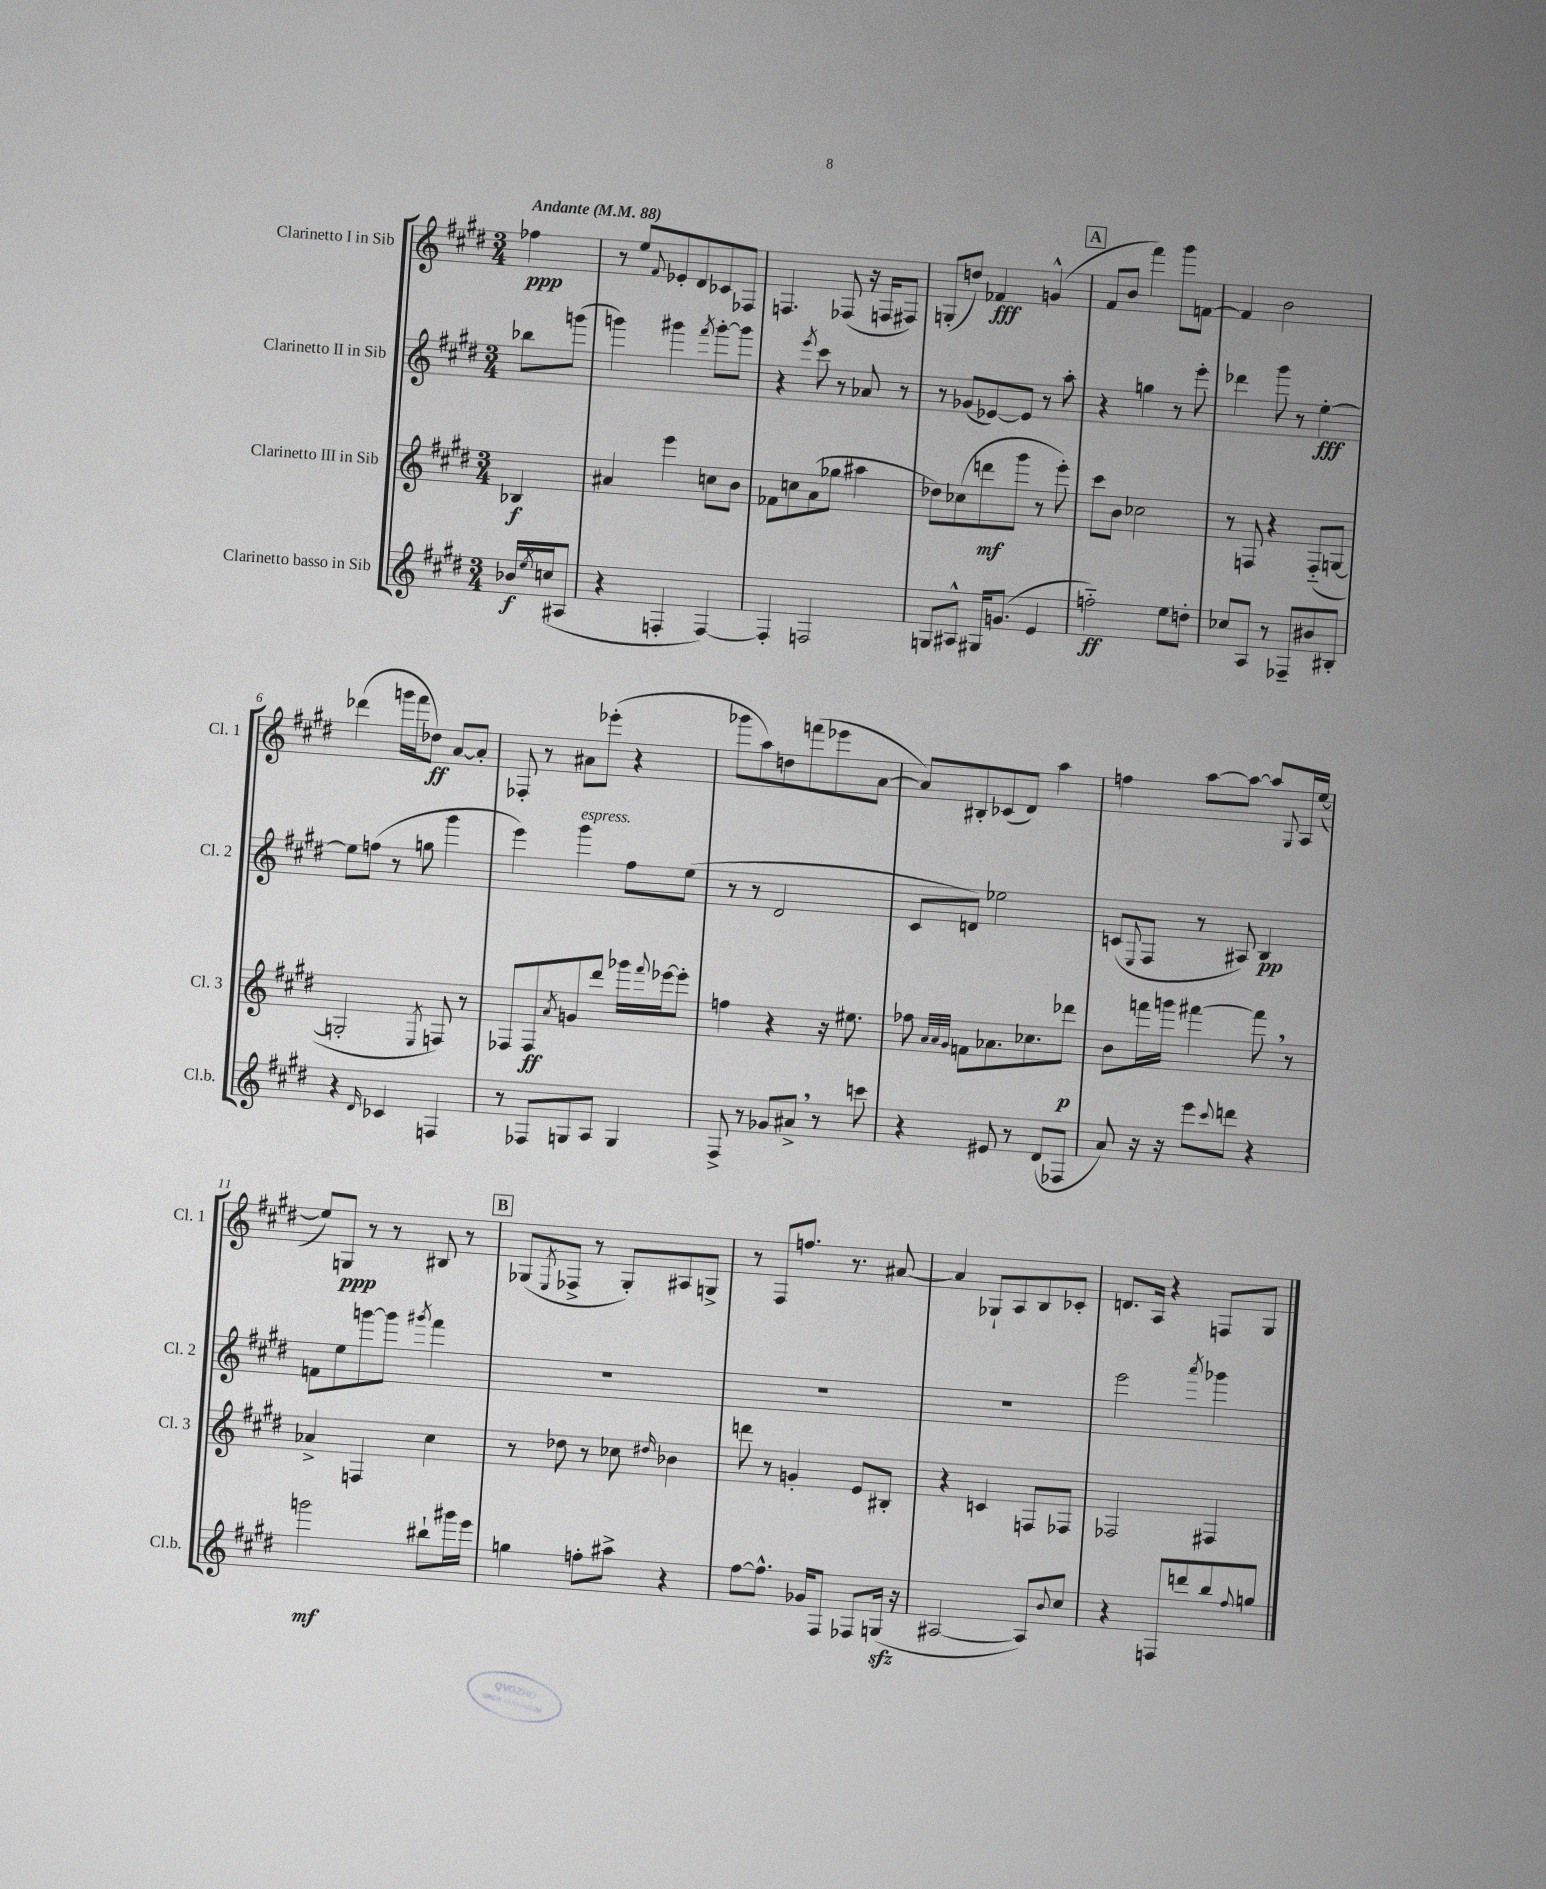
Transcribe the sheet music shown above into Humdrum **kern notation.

**kern	**dynam	**kern	**dynam	**kern	**dynam	**kern	**dynam
*part4	*part4	*part3	*part3	*part2	*part2	*part1	*part1
*staff4	*staff4	*staff3	*staff3	*staff2	*staff2	*staff1	*staff1
*I"Clarinetto basso in Sib	*	*I"Clarinetto III in Sib	*	*I"Clarinetto II in Sib	*	*I"Clarinetto I in Sib	*
*I'Cl.b.	*	*I'Cl. 3	*	*I'Cl. 2	*	*I'Cl. 1	*
*clefG2	*	*clefG2	*	*clefG2	*	*clefG2	*
*k[f#c#g#d#]	*	*k[f#c#g#d#]	*	*k[f#c#g#d#]	*	*k[f#c#g#d#]	*
*M3/4	*	*M3/4	*	*M3/4	*	*M3/4	*
*MM88	*	*MM88	*	*MM88	*	*MM88	*
=	=	=	=	=	=	=	=
!	!	!	!	!	!	!LO:TX:a:B:t=Andante	!
16b-X/LL	f	4B-X/	f	8bb-X\L	.	4ff-X\	ppp
8qee/	.	.	.	.	.	.	.
(16ccn/J	.	.	.	.	.	.	.
8A#X/J	.	.	.	(8gggn\J	.	.	.
=1	=1	=1	=1	=1	=1	=1	=1
4r	.	4a#X/	.	4gggn\)	.	8r	.
.	.	.	.	.	.	8ee/L	.
.	.	.	.	.	.	8qqf#/	.
4Fn'/	.	4eee\	.	4ggg#X\	.	8e-X'/	.
.	.	.	.	.	.	8d#/	.
.	.	.	.	8qfff#/	.	.	.
[4F/)	.	8ccn\L	.	[8ggg#'\L	.	8c-X/	.
.	.	8b\J	.	8ggg#\J]	.	8F-X/J	.
=2	=2	=2	=2	=2	=2	=2	=2
4F'/]	.	8f-X\L	.	4r	.	4.Fn/	.
.	.	8ccn\	.	.	.	.	.
.	.	.	.	8qeee/	.	.	.
2Fn/	.	(8a\	.	8ccc#\	.	.	.
.	.	8gg-X\J	.	8r	.	(8F-X/	.
.	.	4aa#X\	.	8a-X/	.	16r	.
.	.	.	.	.	.	16Fn/KL	.
.	.	.	.	8r	.	8F#X/J)	.
=3	=3	=3	=3	=3	=3	=3	=3
8Gn/L	.	8dd-X\L)	.	8r	.	(8Gn'/L	.
8A#X^^/J	.	(8cc-X\	.	(8g-X/L	.	8ddn/J)	.
16G#X/KL	.	8dddn\	mf	[8e-X/)	.	4f-X/	fff
(8.gn/J	.	.	.	.	.	.	.
.	.	8ggg#\J	.	8e-/J]	.	.	.
4e/	.	8r	.	8r	.	(4gn^^/	.
.	.	8eee'\)	.	8aa'\	.	.	.
!!LO:REH:place=s1:t=A
=4	=4	=4	=4	=4	=4	=4	=4
2ffn\)	ff	8ccc#\L	.	4r	.	8f#/L	.
.	.	8b\J	.	.	.	8b/J	.
.	.	2cc-X\	.	4ggn\	.	4fff#\)	.
8ee\L	.	.	.	8r	.	8ggg#\L	.
8ddn'\J	.	.	.	8eee'\	.	[8fn\J	.
=5	=5	=5	=5	=5	=5	=5	=5
8cc-X/L	.	8r	.	4ddd-X\	.	4f/]	.
8A/J	.	8Fn/	.	.	.	.	.
8r	.	4r	.	8ggg#\	.	2b\	.
8F-X~/L	.	.	.	8r	.	.	.
8b#X/	.	(8F/L	.	[4ee'\	fff	.	.
8B#X'/J	.	[8Gn/J	.	.	.	.	.
!!LO:LB:g=z
=6	=6	=6	=6	=6	=6	=6	=6
4r	.	2Gn'/]	.	8ee\L]	.	(4ddd-X\	.
.	.	.	.	(8ffn\J	.	.	.
16qqd#/	.	.	.	.	.	.	.
4c-X/	.	.	.	8r	.	16gggn\LL	.
.	.	.	.	.	.	16fff#\J	.
.	.	.	.	8ggn\	.	8dd-X\J)	ff
.	.	8qE/	.	.	.	.	.
4Fn/	.	8Fn/)	.	4ggg#\	.	[8a/L	.
.	.	8r	.	.	.	8a'/J]	.
=7	=7	=7	=7	=7	=7	=7	=7
8r	.	8F-X/L	.	4eee\)	.	8F-X'/	.
8F-X/L	.	8F-/	ff	.	.	8r	.
.	.	8qa/	.	.	.	.	.
!	!	!	!	!LO:TX:a:i:t=espress.	!	!	!
8Gn/	.	8gn/	.	4ggg#\	.	8a#X\L	.
8A/J	.	8ddd#/J	.	.	.	(8eee-X'\J	.
4G/	.	16ggg-X\LL	.	8ff#\L	.	4r	.
.	.	8qqfff#/	.	.	.	.	.
.	.	[16eee-X\J	.	.	.	.	.
.	.	8eee-'\J]	.	(8ee\J	.	.	.
=8	=8	=8	=8	=8	=8	=8	=8
8F#^/	.	4ffn\	.	8r	.	8ggg-X\L	.
8r	.	.	.	8r	.	8aa\)	.
8g-X/L	.	4r	.	2d#/	.	8ddn\	.
8a#X^,/J	.	.	.	.	.	(8fffn\	.
8r	.	16r	.	.	.	8eee-X\	.
.	.	8.ee#X\	.	.	.	.	.
8cccn\	.	.	.	.	.	[8a\J	.
=9	=9	=9	=9	=9	=9	=9	=9
4r	.	8ff-X\	.	8c#/L	.	8a/L])	.
.	.	32qqa/LLL	.	.	.	.	.
.	.	32qqa/	.	.	.	.	.
.	.	32qqg#/JJJ	.	.	.	.	.
.	.	8fn\L	.	8dn/J)	.	8B#X'/	.
8e#X/	.	8.a-X\	.	2ee-X\	.	(8c-X/	.
8r	.	.	.	.	.	8d#/J)	.
.	.	8.cc-X\	.	.	.	.	.
(8d#/L	.	.	.	.	.	4aa\	.
8F-X/J	.	8ddd-X\J	p	.	.	.	.
=10	=10	=10	=10	=10	=10	=10	=10
8a/)	.	8b\L	.	(8cn/L	.	4ffn\	.
.	.	.	.	8qqE/	.	.	.
16r	.	16fffn\L	.	8F#/J	.	.	.
16r	.	16gggn\JJ	.	.	.	.	.
8eee\L	.	[4fff#X\	.	8r	.	[8aa\L	.
8qqccc#/	.	.	.	.	.	.	.
8dddn\J	.	.	.	8A#X/)	.	8aa\J_	.
4r	.	8fff#,\]	.	4B/	pp	8aa/L]	.
.	.	.	.	.	.	8qqG#/	.
.	.	8r	.	.	.	16A/L	.
.	.	.	.	.	.	([16ee/JJ	.
!!LO:LB:g=z
=11	=11	=11	=11	=11	=11	=11	=11
2gggn\	mf	4a-X^/	.	8fn\L	.	8ee/L])	.
.	.	.	.	8ee\	.	8Gn/J	ppp
.	.	4Fn/	.	[8gggn\	.	8r	.
.	.	.	.	8ggg\J]	.	8r	.
.	.	.	.	8qggg#X/	.	.	.
8bb#X`\L	.	4cc#\	.	4fff#\	.	8B#X/	.
16ggg#X\L	.	.	.	.	.	8r	.
16eee\JJ	.	.	.	.	.	.	.
!!LO:REH:place=s1:t=B
=12	=12	=12	=12	=12	=12	=12	=12
4ggn\	.	8r	.	2.r	.	(8G-X/L	.
.	.	.	.	.	.	8qE/	.
.	.	8dd-X\	.	.	.	8F-X^/J	.
8ffn'\L	.	8r	.	.	.	8r	.
8aa#X^\J	.	8cc-X\	.	.	.	8G-'/L)	.
.	.	16qqdd#X/	.	.	.	.	.
4r	.	4b-X\	.	.	.	8A#X/	.
.	.	.	.	.	.	8Gn^/J	.
=13	=13	=13	=13	=13	=13	=13	=13
[8ff#\L	.	8dddn\	.	2.r	.	8r	.
8.ff#^^\J]	.	8r	.	.	.	8F#/L	.
.	.	4gn'/	.	.	.	8.ffn/J	.
16g-X/KL	.	.	.	.	.	.	.
8F#/J	.	.	.	.	.	.	.
.	.	.	.	.	.	8.r	.
8F-X/L	.	8e/L	.	.	.	.	.
(16Gnzz/Jk	.	8B#X'/J	.	.	.	[8a#X/	.
16r	.	.	.	.	.	.	.
=14	=14	=14	=14	=14	=14	=14	=14
[2A#X/	.	4r	.	2.r	.	4a#/]	.
.	.	4cn/	.	.	.	8G-X`/L	.
.	.	.	.	.	.	8A/	.
8A#/L])	.	8Fn/L	.	.	.	8B/	.
8qqb/	.	.	.	.	.	.	.
8cc#/J	.	8F-X/J	.	.	.	8c-X'/J	.
=15	=15	=15	=15	=15	=15	=15	=15
4r	.	2F-X/	.	2eee\	.	8.dn/L	.
.	.	.	.	.	.	16A/Jk	.
8Fn/L	.	.	.	.	.	4r	.
8dddn/	.	.	.	.	.	.	.
.	.	.	.	8qaaa/	.	.	.
8bb/	.	4F#X/	.	4ggg-X\	.	8Fn/L	.
8qqff#/	.	.	.	.	.	.	.
8ggn/J	.	.	.	.	.	8G#/J	.
==	==	==	==	==	==	==	==
*-	*-	*-	*-	*-	*-	*-	*-
